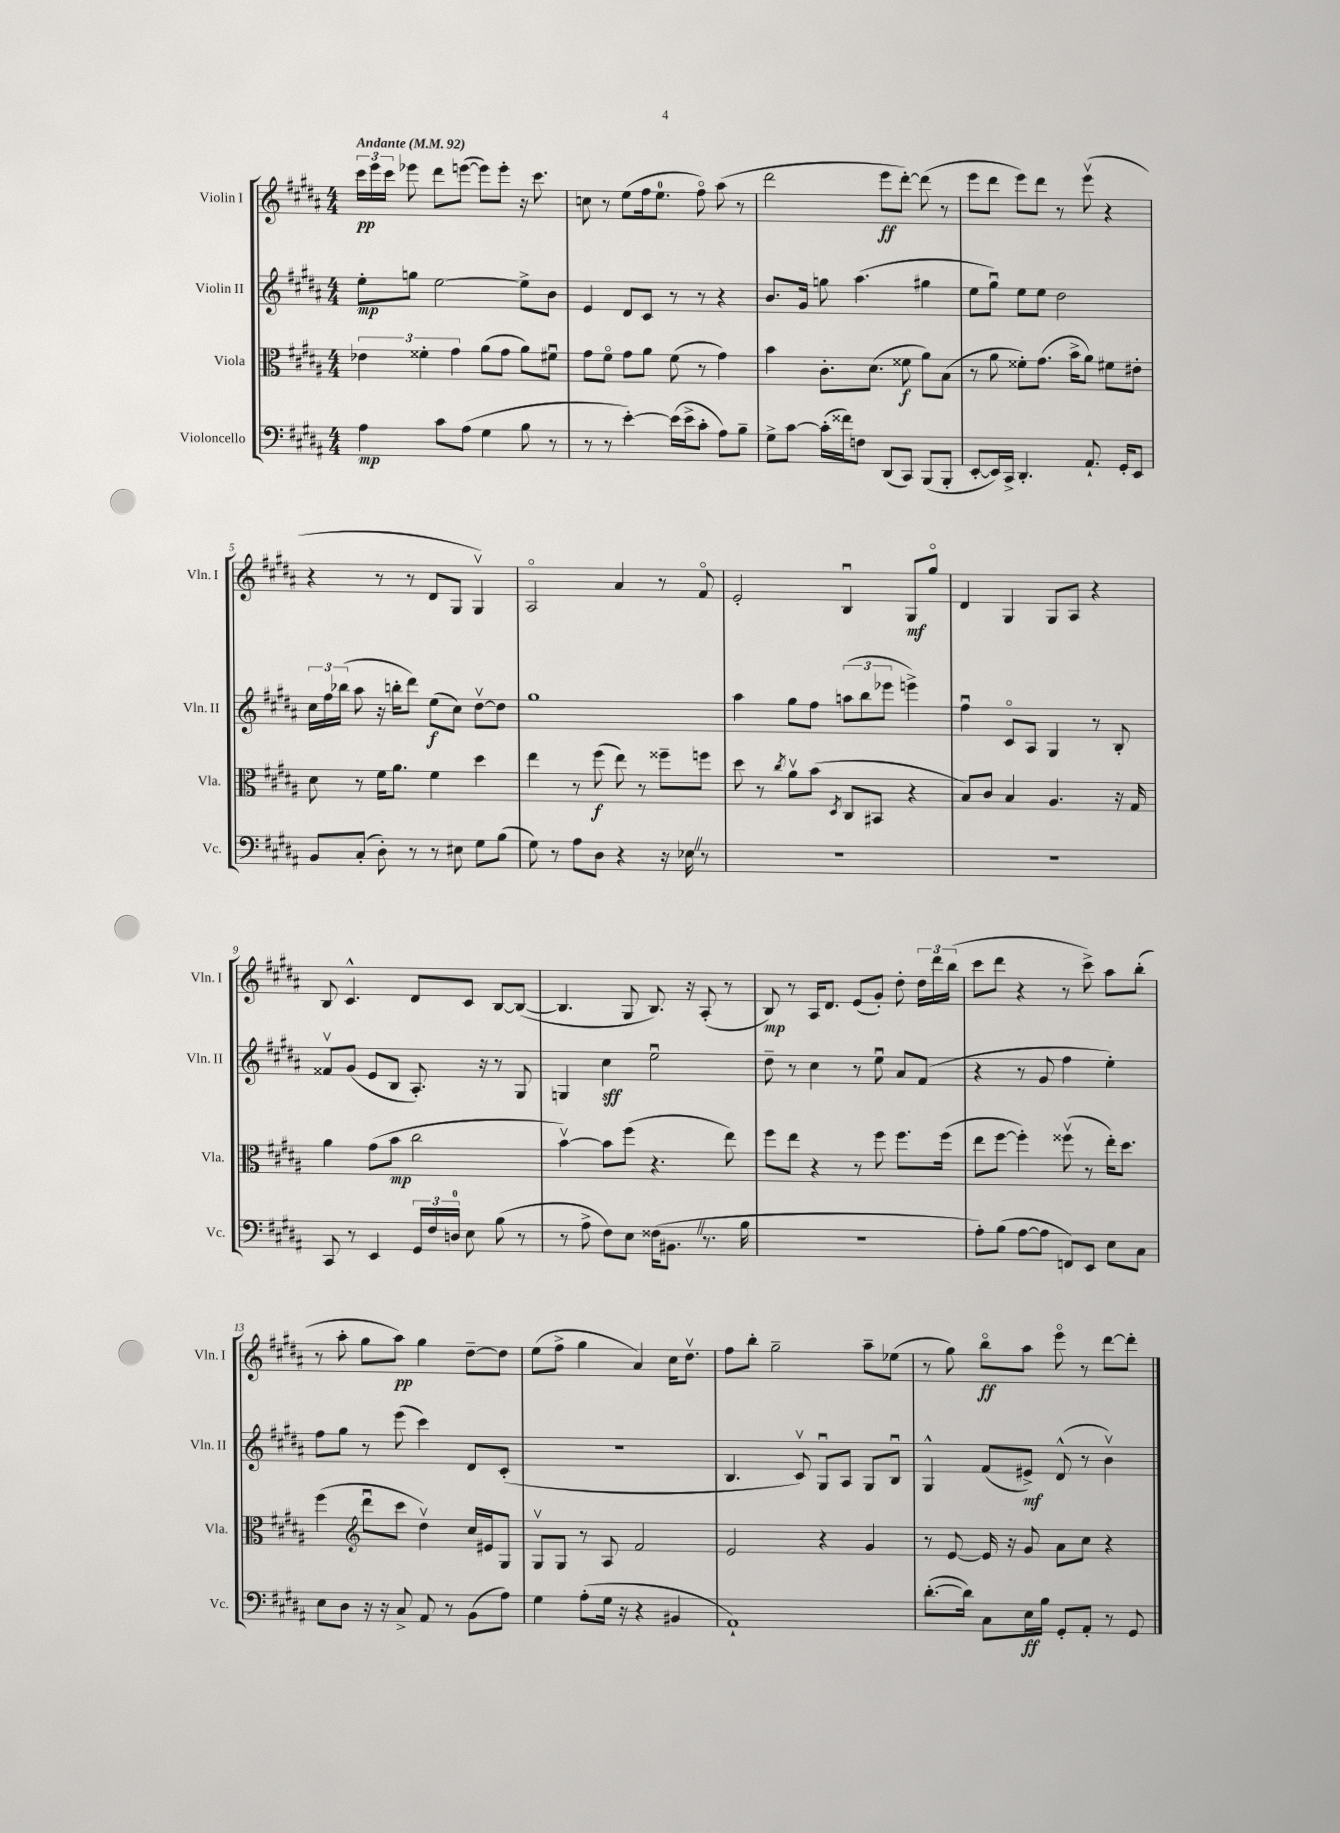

**kern	**kern	**kern	**kern
*staff4	*staff3	*staff2	*staff1
*clefF4	*clefC3	*clefG2	*clefG2
*k[f#c#g#d#a#]	*k[f#c#g#d#a#]	*k[f#c#g#d#a#]	*k[f#c#g#d#a#]
*M4/4	*M4/4	*M4/4	*M4/4
*MM92	*MM92	*MM92	*MM92
4A#\	6e-\	8ee'\L	24ccc#\LL
.	.	.	24eee\
.	.	.	24ccc#\JJ
.	.	8gg\J	8eee-\
.	6f##'\	.	.
8c#\L	.	[2ee\	8ddd#\L
.	6g#\	.	.
(8A#\J	.	.	([8eee\J
4G#\	(8a#\L	.	8eee\]L)
.	8g#\J	.	8eee'\J
8B\	8a#\L)	8ee^\]L	16r
.	.	.	8.ccc#\
8r	8f#u\J	8b\J	.
=	=	=	=
8r	8g#\L	4e/	8cc\
8r	8f#o\J	.	8r
[4e'\)	8g#\L	8d#/L	(8ee\L
.	8a#\J	8c#/J	16ff#\k
.	.	.	8.ee\J
(16e\]LL	(8f#\	8r	.
16e^\J	.	.	.
8c#'\J	8r	8r	8ff#o\)
8A#\L)	4g#\)	4r	(8aa#\
8B~\J	.	.	8r
=	=	=	=
8G#^\L	4b\	8.b/L	2ddd#\
[8c#\J	.	.	.
.	.	16g#/Jk	.
(16c#'\]LL	8.c#'\L	8gg\	.
16f##\J)	.	.	.
8F\J	.	(4.aa#\	.
.	(8.d#\J	.	.
(8DD#/L	.	.	8eee\L
8CC#/J)	8f##\	.	[8ddd#'\J)
(8BBB/L	8a#\L)	4gg#\	(8ddd#\]
8BBB'/J	(8B\J	.	8r
=	=	=	=
[8EE'/L	8r	8ee\L	8eee\L
16EE/]L)	8a#\	8gg#u\J)	8ddd#\J
16CC#^/JJ	.	.	.
4.DD#'/	8f##'\L)	8ee\L	8eee\L)
.	(8.g#\J	8ee\J	8ddd#\J
.	.	2dd#\	8r
.	16b^\LK	.	.
8.AA#`/	8a#\J)	.	(8eeev\
.	8f#\L	.	4r
16GG#'/LK	.	.	.
8EE/J	8e#'\J	.	.
=	=	=	=
8BB/L	8d#\	24cc#\LL	4r
.	.	24ff#\	.
.	.	(24bb-\JJ	.
(8C#'/J	8r	8aa#\	.
8D#'\)	16f#\LK	16r	8r
.	8.a#\J	16bb'\LK	.
8r	.	8ddd#\J)	8r
8r	4f#\	(8ee\L	8d#/L
8E#\	.	8cc#\J)	8G#/J
8G#\L	4dd#\	[8dd#v\L	4G#v/)
(8B\J	.	8dd#\]J	.
=	=	=	=
8G#\)	4ee\	1gg#	2A#o/
8r	.	.	.
8A#\L	8r	.	.
8D#\J	(8ff#\	.	.
4r	8ee\)	.	4a#/
.	8r	.	.
16r	8ff##~\L	.	8r
16E-\	.	.	.
8r	8ff\J	.	8f#o/
=	=	=	=
1r	8dd#\	4aa#\	2e'/
.	8r	.	.
.	8qcc#/	.	.
.	8a#v\L	8gg#\L	.
.	(8b\J	8ff#\J	.
.	8qD#/	.	.
.	8C#/L	(12aa\L	4Bu/
.	.	12bb\	.
.	8BB#/J	.	.
.	.	12eee-\J	.
.	4r	4eee^\)	8G#/L
.	.	.	8gg#o/J
=	=	=	=
1r	8B/L)	4ff#u\	4d#/
.	8c#/J	.	.
.	4B/	8c#o/L	4G#/
.	.	8A#/J	.
.	4.A#/	4G#/	8G#/L
.	.	.	8A#/J
.	.	8r	4r
.	16r	8B'/	.
.	16G#/	.	.
=	=	=	=
8CC#/	4a#\	8f##v/L	8B/
8r	.	(8g#/J	4.c#^^/
4EE/	(8g#\L	8e/L	.
.	8b\J	8B/J	.
24GG#/LL	2cc#\	8.A#'/)	8d#/L
24F#/	.	.	.
24D/JJ	.	.	.
8E\	.	.	8c#/J
.	.	16r	.
(8B\	.	8r	[8B/L
8r	.	8G#/	(8B/_J
=	=	=	=
8r	[4bv\)	4G/	4.B/]
8A#^\	.	.	.
8F#\L)	8b\]L	4cc#\	.
8E\J	(8ff#\J	.	8G#/
(16F##\LK	4.r	2eeu\	8.B/)
8.BB#\J	.	.	.
.	.	.	16r
8.r	.	.	(8A#'/
.	8ee\)	.	8r
16B\	.	.	.
=	=	=	=
1r	8ff#\L	8dd#~\	8B/)
.	8ee\J	8r	8r
.	4r	4cc#\	16A#/LK
.	.	.	8.d#/J
.	8r	8r	(8e/L
.	8ff#\	8eeu\	8g#'/J)
.	8.ff#\L	8a#/L	8dd#'\
.	.	(8f#/J	24dd#\LL
.	.	.	24ddd#\
.	(16ff#\Jk	.	.
.	.	.	(24bb\JJ
=	=	=	=
8A#'\L)	8ee\L	4r	8ccc#\L
(8B\J	[8ff#\J	.	8ddd#\J
[8A#\L	4ff#'\])	8r	4r
8A#\]J	.	8g#/	.
8FF/L)	(8ff##v\	4ff#\	8r
8EE/J	8r	.	8ccc#^\)
8E\L	16ee'\LK)	4ee'\)	8aa#\L
.	8.dd#\J	.	.
8C#\J	.	.	(8bb'\J
=	=	=	=
8E\L	(4ff#\	8ff#\L	8r
8D#\J	.	8gg#\J	8aa#'\
*	*clefG2	*	*
16r	8ddd#u\L	8r	8gg#\L
16r	.	.	.
8C#^/	8ccc#\J	(8eee\	8aa#\J)
8AA#/	4dd#v\)	4ccc#\)	4gg#\
8r	.	.	.
(8BB\L	16cc#/LL	8d#/L	[8dd#~\L
.	16e#/J	.	.
8A#\J)	8G#/J	(8c#'/J	8dd#\]J
=	=	=	=
4G#\	8G#v/L	1r	(8ee\L
.	8G#/J	.	8ff#^\J
(8A#'\L	8r	.	4gg#\
16G#\Jk	8A#/	.	.
16r	.	.	.
4r	2f#/	.	4a#/)
4BB#/	.	.	16cc#\LK
.	.	.	8.dd#v\J
=	=	=	=
1AA#`)	2e/	4.B/	8ff#\L
.	.	.	8bb'\J
.	.	.	2gg#~\
.	.	8c#v/)	.
.	4r	8G#u/L	.
.	.	8A#/J	.
.	4g#/	8G#/L	8aa#~\L
.	.	8Bu/J	(8ee-\J
=	=	=	=
([8.d#'\L	8r	4G#^^/	8r
.	[8e/	.	8gg#\)
16d#\]Jk)	.	.	.
8C#\L	16e/]	(8f#/L	8bbo\L
.	16r	.	.
16E\L	8g#/	8e#^/J)	8aa#\J
16B\JJ	.	.	.
8GG#'/L	8a#\L	(8d#^^/	8eeeo\
8AA#'/J	8cc#\J	8r	8r
8r	4r	4bv\)	[8ddd#\L
8GG#/	.	.	8ddd#'\]J
==	==	==	==
*-	*-	*-	*-
